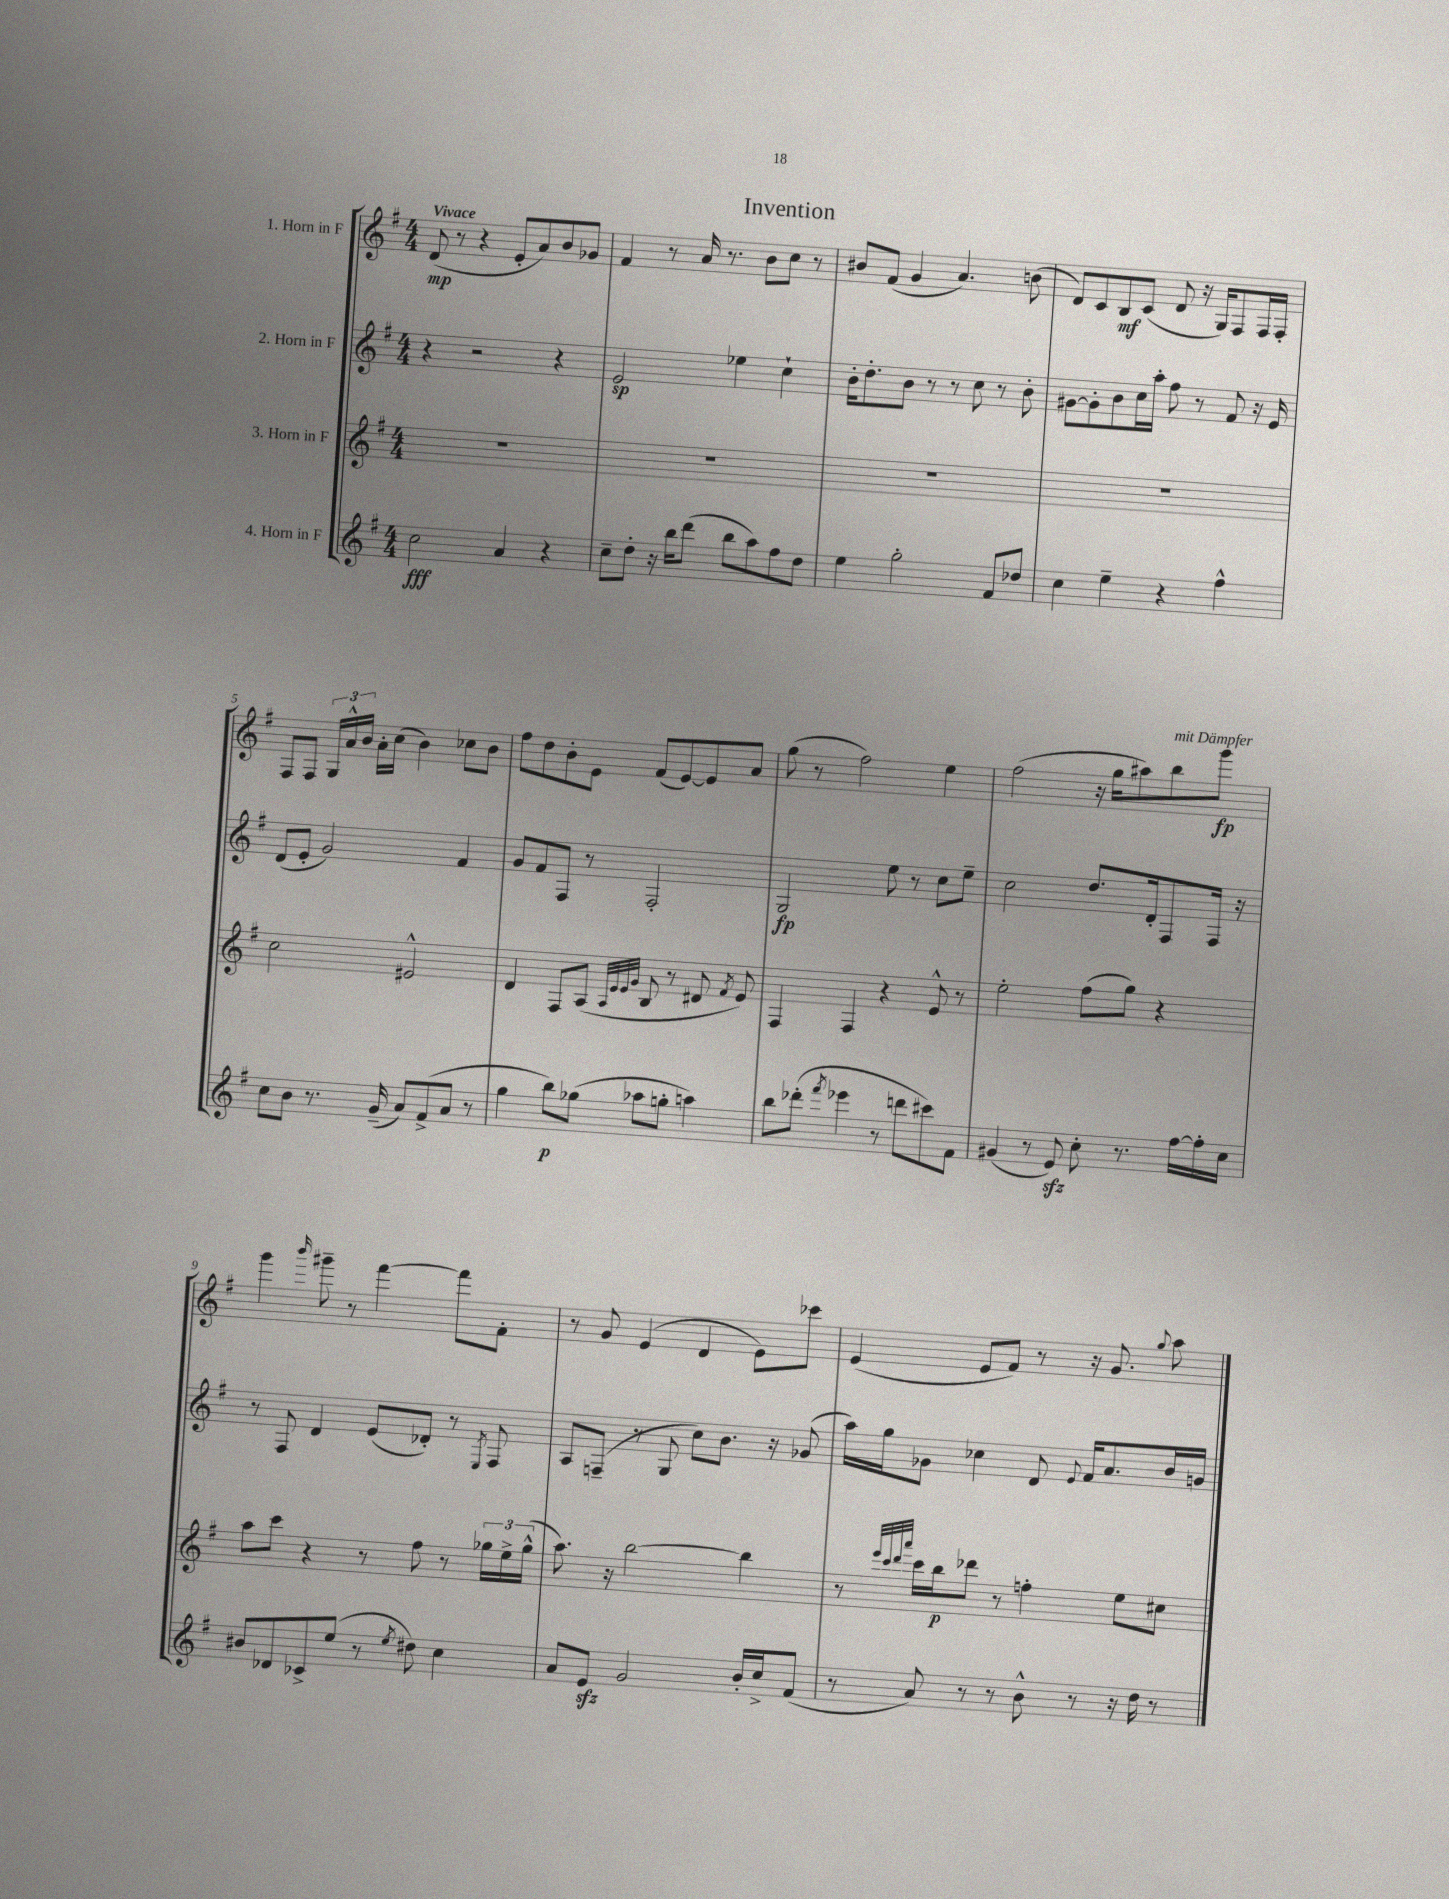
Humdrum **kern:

**kern	**dynam	**kern	**dynam	**kern	**dynam	**kern	**dynam
*part4	*part4	*part3	*part3	*part2	*part2	*part1	*part1
*staff4	*staff4	*staff3	*staff3	*staff2	*staff2	*staff1	*staff1
*I"4. Horn in F	*	*I"3. Horn in F	*	*I"2. Horn in F	*	*I"1. Horn in F	*
*clefG2	*	*clefG2	*	*clefG2	*	*clefG2	*
*k[f#]	*	*k[f#]	*	*k[f#]	*	*k[f#]	*
*M4/4	*	*M4/4	*	*M4/4	*	*M4/4	*
=1	=1	=1	=1	=1	=1	=1	=1
!	!	!	!	!	!	!LO:TX:a:B:t=Vivace	!
2cc\	fff	1r	.	4r	.	(8d/	mp
.	.	.	.	.	.	8r	.
.	.	.	.	2r	.	4r	.
4a/	.	.	.	.	.	8e'/L	.
.	.	.	.	.	.	8a/)	.
4r	.	.	.	4r	.	8b/	.
.	.	.	.	.	.	8g-X/J	.
=2	=2	=2	=2	=2	=2	=2	=2
8cc~\L	.	1r	.	2e/	sp	4f#/	.
8dd'\J	.	.	.	.	.	.	.
16r	.	.	.	.	.	8r	.
16bb\KL	.	.	.	.	.	.	.
(8ddd\J	.	.	.	.	.	16a/	.
.	.	.	.	.	.	8.r	.
8bb\L	.	.	.	4ee-X\	.	.	.
8aa\)	.	.	.	.	.	8b\L	.
8ff#\	.	.	.	4cc`\	.	8cc\J	.
8dd\J	.	.	.	.	.	8r	.
=3	=3	=3	=3	=3	=3	=3	=3
4ee\	.	1r	.	16b'\KL	.	8b#X/L	.
.	.	.	.	8.dd'\	.	.	.
.	.	.	.	.	.	(8f#/J	.
2gg'\	.	.	.	8b\J	.	4g/	.
.	.	.	.	8r	.	.	.
.	.	.	.	8r	.	4.a/)	.
.	.	.	.	8cc\	.	.	.
8f#/L	.	.	.	8r	.	.	.
8dd-X/J	.	.	.	8b'\	.	(8bn\	.
=4	=4	=4	=4	=4	=4	=4	=4
4cc\	.	1r	.	[8g#X\L	.	8d/L)	.
.	.	.	.	8g#'\]	.	8c/	.
4ee~\	.	.	.	8b\	.	8B/	mf
.	.	.	.	16cc\L	.	(8c/J	.
.	.	.	.	16aa'\JJ	.	.	.
4r	.	.	.	8ff#\	.	8d/	.
.	.	.	.	8r	.	16r	.
.	.	.	.	.	.	16G/KL)	.
4ff#^^\	.	.	.	8f#/	.	8F#/	.
.	.	.	.	16r	.	16F#/L	.
.	.	.	.	16e/	.	16F#'/JJ	.
!!LO:LB:g=z
=5	=5	=5	=5	=5	=5	=5	=5
8cc\L	.	2cc\	.	(8d/L	.	8F#/L	.
8b\J	.	.	.	8e'/J	.	8F#/J	.
8.r	.	.	.	2g/)	.	24G/LL	.
.	.	.	.	.	.	24a^^/	.
.	.	.	.	.	.	24b/JJ	.
.	.	.	.	.	.	16a'\LL	.
(16g~/	.	.	.	.	.	(16cc\JJ	.
8a/L)	.	2e#X^^/	.	.	.	4b\)	.
(8f#^/	.	.	.	.	.	.	.
8a/J	.	.	.	4f#/	.	8cc-X\L	.
8r	.	.	.	.	.	8b\J	.
=6	=6	=6	=6	=6	=6	=6	=6
4gg\	.	4d/	.	8g/L	.	8ff#\L	.
.	.	.	.	8f#/	.	8dd\	.
8bb\L)	p	8F#/L	.	8F#/J	.	8b'\	.
(8gg-X\J	.	(8A/J	.	8r	.	8e\J	.
.	.	32qqA/LLL	.	.	.	.	.
.	.	32qqe/	.	.	.	.	.
.	.	32qqe/	.	.	.	.	.
.	.	32qqg/JJJ	.	.	.	.	.
8aa-X\L	.	8B/	.	2F#'/	.	(8f#/L	.
8ggn'\J	.	8r	.	.	.	[8e/)	.
4aan\)	.	8d#X/	.	.	.	8e/]	.
.	.	8qf#/	.	.	.	.	.
.	.	8e/)	.	.	.	8a/J	.
=7	=7	=7	=7	=7	=7	=7	=7
8bb\L	.	4F#/	.	2G/	fp	(8gg\	.
(8ddd-X'\J	.	.	.	.	.	8r	.
8qfff#/	.	.	.	.	.	.	.
4eee-X\	.	4F#/	.	.	.	2ff#\)	.
8r	.	4r	.	8ee\	.	.	.
8dddn\L	.	.	.	8r	.	.	.
8ccc#X\)	.	8e^^/	.	8cc\L	.	4ee\	.
8f#\J	.	8r	.	8ee~\J	.	.	.
=8	=8	=8	=8	=8	=8	=8	=8
(4g#X/	.	2ee'\	.	2cc\	.	(2ff#\	.
8r	.	.	.	.	.	.	.
8ezz/)	.	.	.	.	.	.	.
8cc'\	.	(8ff#\L	.	8.dd/L	.	16r	.
.	.	.	.	.	.	16gg\KL	.
8.r	.	8gg\J)	.	.	.	8aa#X\)	.
.	.	.	.	16d'/k	.	.	.
!	!	!	!	!	!	!LO:TX:a:i:t=mit Dämpfer	!
.	.	4r	.	8F#/	.	8bb\	.
[16ff#\LL	.	.	.	.	.	.	.
16ff#'\]	.	.	.	16F#/Jk	.	8ggg\J	fp
16cc\JJ	.	.	.	16r	.	.	.
!!LO:LB:g=z
=9	=9	=9	=9	=9	=9	=9	=9
8b#X/L	.	8aa\L	.	8r	.	4ggg\	.
8d-X/	.	8ccc\J	.	8F#/	.	.	.
.	.	.	.	.	.	16qqbbb/	.
8c-X^/	.	4r	.	4d/	.	8ggg#X~\	.
(8ee/J	.	.	.	.	.	8r	.
8r	.	8r	.	(8e/L	.	[4fff#\	.
8qee/	.	.	.	.	.	.	.
8dd#X\)	.	8ff#\	.	8d-X'/J)	.	.	.
4cc\	.	8r	.	8r	.	8fff#\L]	.
.	.	.	.	8qE/	.	.	.
.	.	24gg-X\LL	.	8F#/	.	8f#'\J	.
.	.	24ee^\	.	.	.	.	.
.	.	(24gg-^^\JJ	.	.	.	.	.
=10	=10	=10	=10	=10	=10	=10	=10
8a/L	.	8.aa\)	.	8A/L	.	8r	.
8ezz/J	.	.	.	(8Fn~/J	.	8g/	.
.	.	16r	.	.	.	.	.
2g/	.	[2bb\	.	8r	.	(4e/	.
.	.	.	.	8G/	.	.	.
.	.	.	.	8cc\L)	.	4d/	.
.	.	.	.	8.b\J	.	.	.
16b'/LL	.	4bb\]	.	.	.	8e\L)	.
16cc^/J	.	.	.	16r	.	.	.
(8f#/J	.	.	.	(8g-X/	.	8ccc-X\J	.
=11	=11	=11	=11	=11	=11	=11	=11
8r	.	8r	.	16aa\LL)	.	(4e/	.
.	.	.	.	16gg\J	.	.	.
.	.	32qqeee/LLL	.	.	.	.	.
.	.	32qqccc/	.	.	.	.	.
.	.	32qqddd/	.	.	.	.	.
.	.	32qqaaa/JJJ	.	.	.	.	.
8a/)	.	16ccc\LL	.	8g-X\J	.	.	.
.	.	16bb\J	p	.	.	.	.
8r	.	8ddd-X\J	.	4cc-X\	.	8e/L	.
8r	.	8r	.	.	.	8f#/J)	.
8b^^\	.	4ffn'\	.	8d/	.	8r	.
.	.	.	.	8qqe/	.	.	.
8r	.	.	.	16f#/KL	.	16r	.
.	.	.	.	8.a/	.	8.g/	.
16r	.	8ee\L	.	.	.	.	.
16dd\	.	.	.	.	.	.	.
.	.	.	.	.	.	8qqgg/	.
8r	.	8cc#X\J	.	16b/L	.	8aa\	.
.	.	.	.	16gn/JJ	.	.	.
==	==	==	==	==	==	==	==
*-	*-	*-	*-	*-	*-	*-	*-
